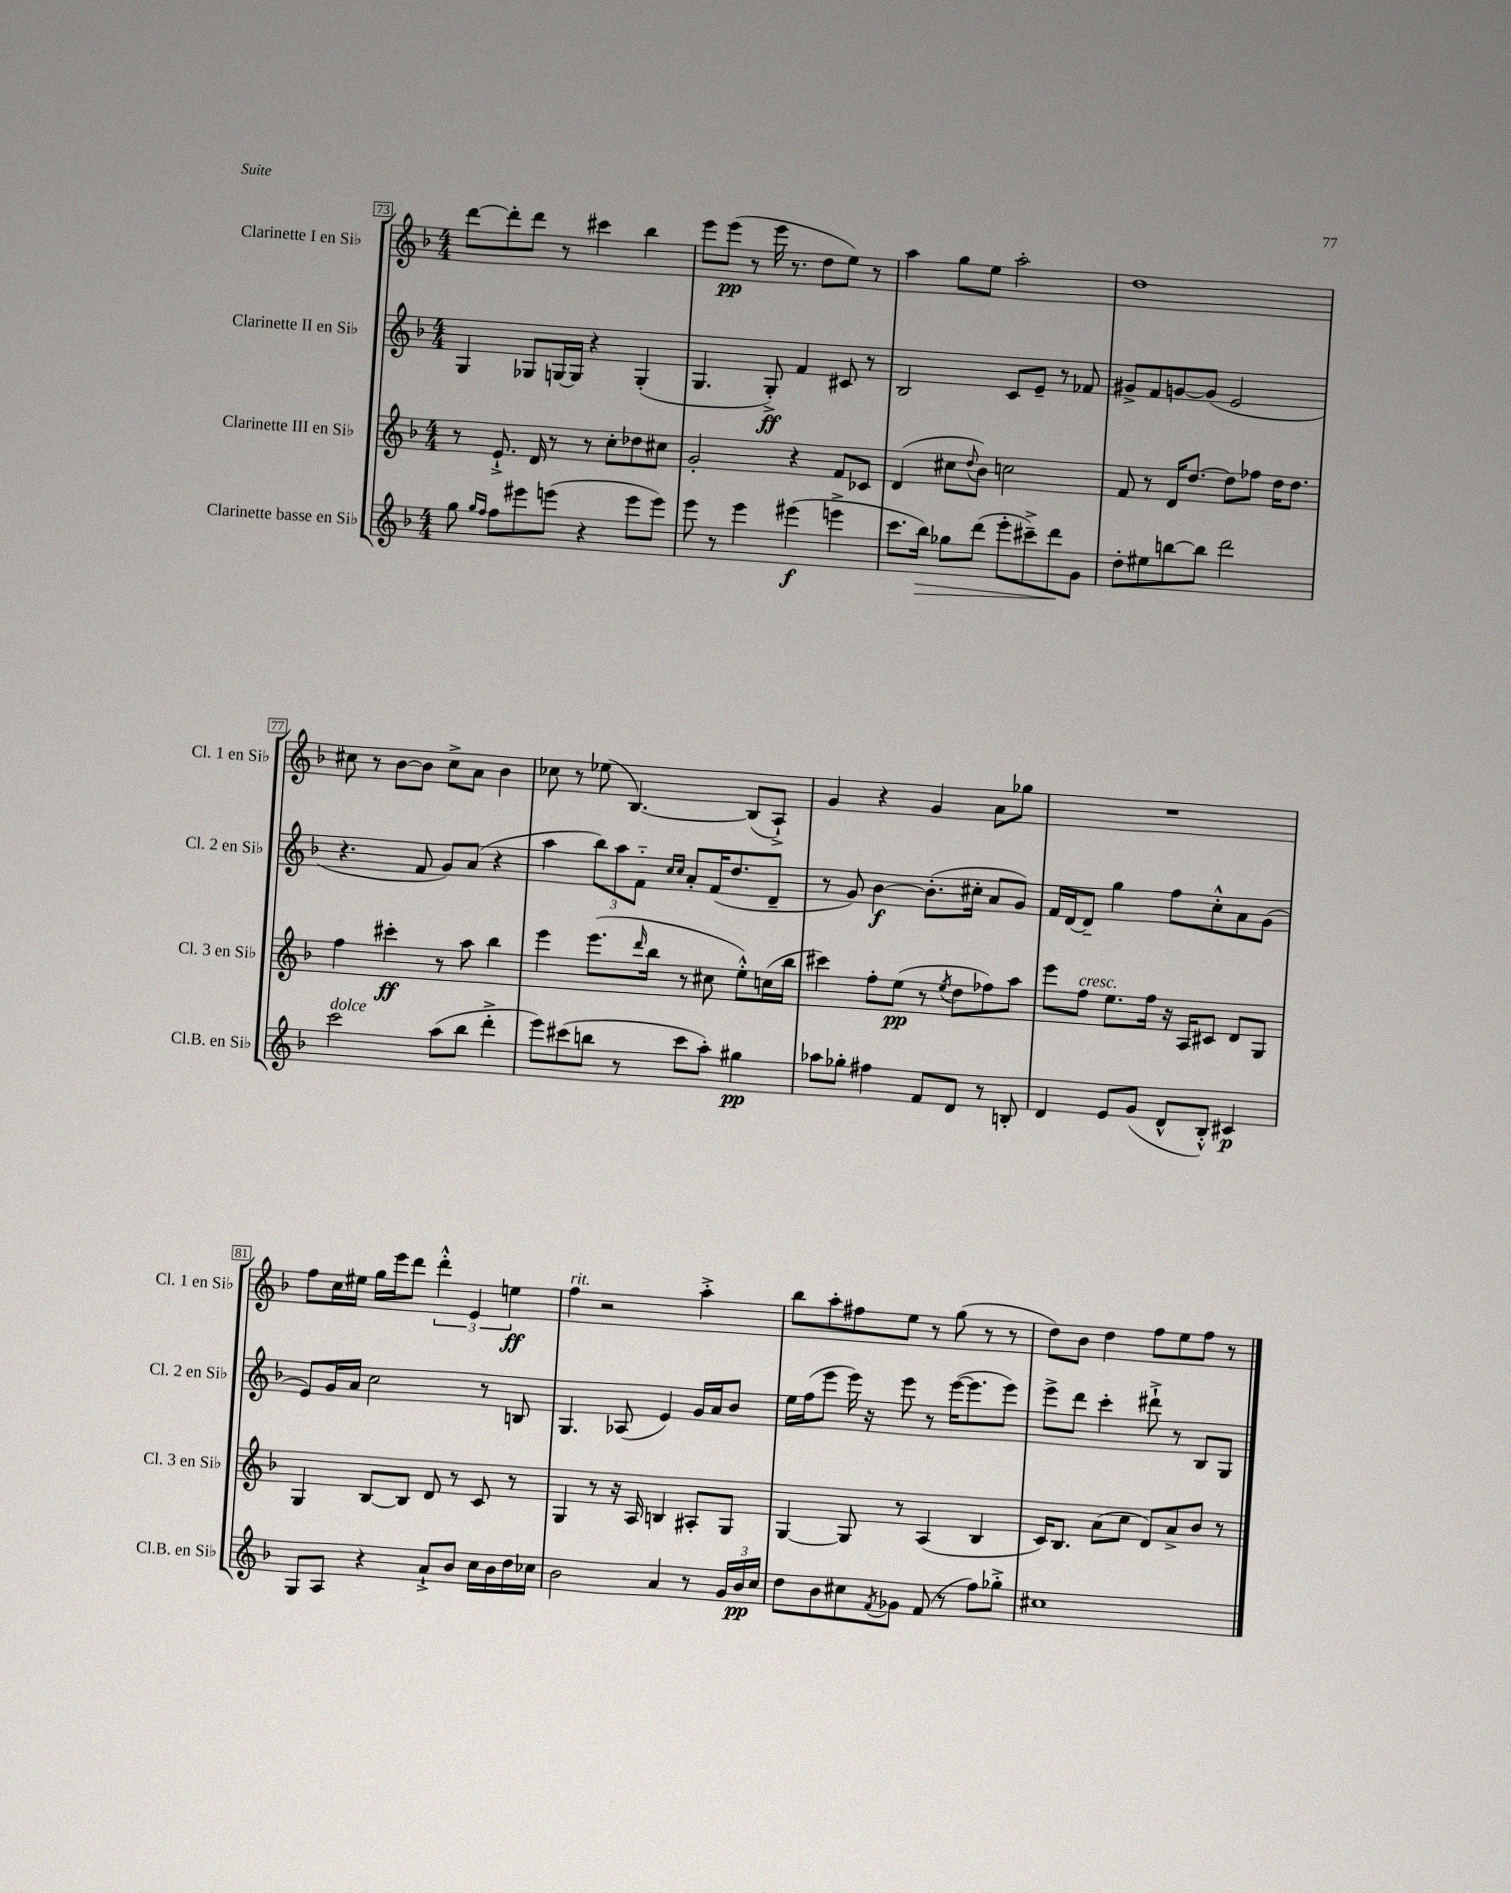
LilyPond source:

<<
\new StaffGroup <<
\new Staff = "s0" \with { instrumentName = "Clarinette I en Sib" shortInstrumentName = "Cl. 1 en Sib" } {
    \clef treble \key f \major \numericTimeSignature \time 4/4
    d'''8~ d'''8-. d'''8 r8 cis'''4 bes''4 |
    e'''8 e'''8\pp( r8 e'''16 r8. d''8 e''8) r8 |
    a''4 g''8 e''8 a''2-. |
    d''1 |
    cis''8 r8 bes'8~ bes'8 cis''8-> a'8 bes'4 |
    ces''8 r8 ees''8( bes4.~) bes8( a8-!->) |
    g'4 r4 g'4 a'8 ges''8 |
    R1 |
    f''8 c''16 eis''16 g''16 e'''16 d'''8 \tuplet 3/2 { d'''4-.-^ e'4 e''4\ff } |
    f''4^\markup { \italic "rit." } r2 a''4-.-> |
    bes''8 a''8-. fis''8 e''8 r8 g''8( r8 r8 |
    d''8) bes'8 d''4 f''8 e''8 f''8 r8 \bar "|." |
}
\new Staff = "s1" \with { instrumentName = "Clarinette II en Sib" shortInstrumentName = "Cl. 2 en Sib" } {
    \clef treble \key f \major \numericTimeSignature \time 4/4
    g4 ges8 g16~ g16 r4 g4-.( |
    g4. g8-.->\ff) f'4 cis'8 r8 |
    bes2 c'8 e'8-- r8 fes'8 |
    gis'8-> f'8 g'8~ g'8( e'2 |
    r4. f'8 g'8) a'8( r4 |
    a''4 \tuplet 3/2 { bes''8) a''8 f'8-_ } \grace { c''16 c''16 } a'8-. f'16( d''8. d'8-- |
    r8 g'8) bes'4~\f bes'8.-.( cis''16-. a'8 g'8) |
    f'16 d'16~ d'8-- g''4 f''8 c''8-.-^ a'8 g'8( |
    e'8) g'16 a'16 c''2 r8 b8 |
    g4. aes8( e'4) g'16 a'16 bes'8 |
    e''16 f''16( e'''8 e'''16) r16 e'''8 r8 e'''16~( e'''8. e'''8) |
    e'''8-> d'''8 c'''4-. dis'''8-!-> r8 bes8 g8 \bar "|." |
}
\new Staff = "s2" \with { instrumentName = "Clarinette III en Sib" shortInstrumentName = "Cl. 3 en Sib" } {
    \clef treble \key f \major \numericTimeSignature \time 4/4
    r8 e'8.-!-> d'16 r8 r8 c''8-. des''8 cis''8 |
    g'2-. r4 f'8 ces'8 |
    d'4( cis''8 \appoggiatura { d''8 } bes'8) c''2 |
    f'8 r8 d'16 d''8.~ d''8 fes''8 d''16 d''8. |
    f''4 cis'''4-.\ff r8 a''8 bes''4 |
    e'''4 e'''8.( \grace { d'''16 } bes''16 r8 cis''8 e''8-.-^) c''16( bes''16 |
    cis'''4) f''8-. e''8\pp( r8 \acciaccatura { e''8 } d''8 fes''8) a''8 |
    e'''8 f''8^\markup { \italic "cresc." } e''8. f''16 r16 a16 cis'8 d'8 g8 |
    g4 bes8~ bes8 d'8 r8 c'8 r8 |
    g4 r8 r16 a16 b4 ais8-. g8 |
    g4~ g8 r8 a4( bes4 |
    c'16) bes8. a'8( c''8 d'8) a'8-> bes'8 r8 \bar "|." |
}
\new Staff = "s3" \with { instrumentName = "Clarinette basse en Sib" shortInstrumentName = "Cl.B. en Sib" } {
    \clef treble \key f \major \numericTimeSignature \time 4/4
    g''8 \grace { g''16 f''16 } f''8 eis'''8 e'''8( r4 e'''8 e'''8) |
    e'''8 r8 e'''4 eis'''4\f( e'''4-> |
    c'''8. bes''16\>) ges''8 d'''8( e'''8-. cis'''8--->) d'''8\! g'8 |
    d''8-. eis''8 b''8~ b''8 d'''2 |
    c'''2^\markup { \italic "dolce" } a''8( bes''8 d'''4-.-> |
    e'''8) cis'''8( b''8 r8 cis'''8 a''8-.) gis''4\pp |
    aes''8 ges''8-. fis''4 f'8 d'8 r8 b8-. |
    d'4 e'8 g'8( d'8-^ bes8-.-^) cis'4\p |
    g8 a8 r4 a'8-!-> bes'8 c''16 bes'16 d''16 ces''16 |
    bes'2 a'4 r8 \tuplet 3/2 { g'16 bes'16\pp c''16 } |
    d''8 bes'8 cis''8 \acciaccatura { f'8 } ges'8 f'8( r8 f''8) ges''8-.-> |
    cis''1 \bar "|." |
}
>>
>>
\layout { \context { \Score currentBarNumber = #73 \override BarNumber.stencil = #(make-stencil-boxer 0.1 0.3 ly:text-interface::print) } }
